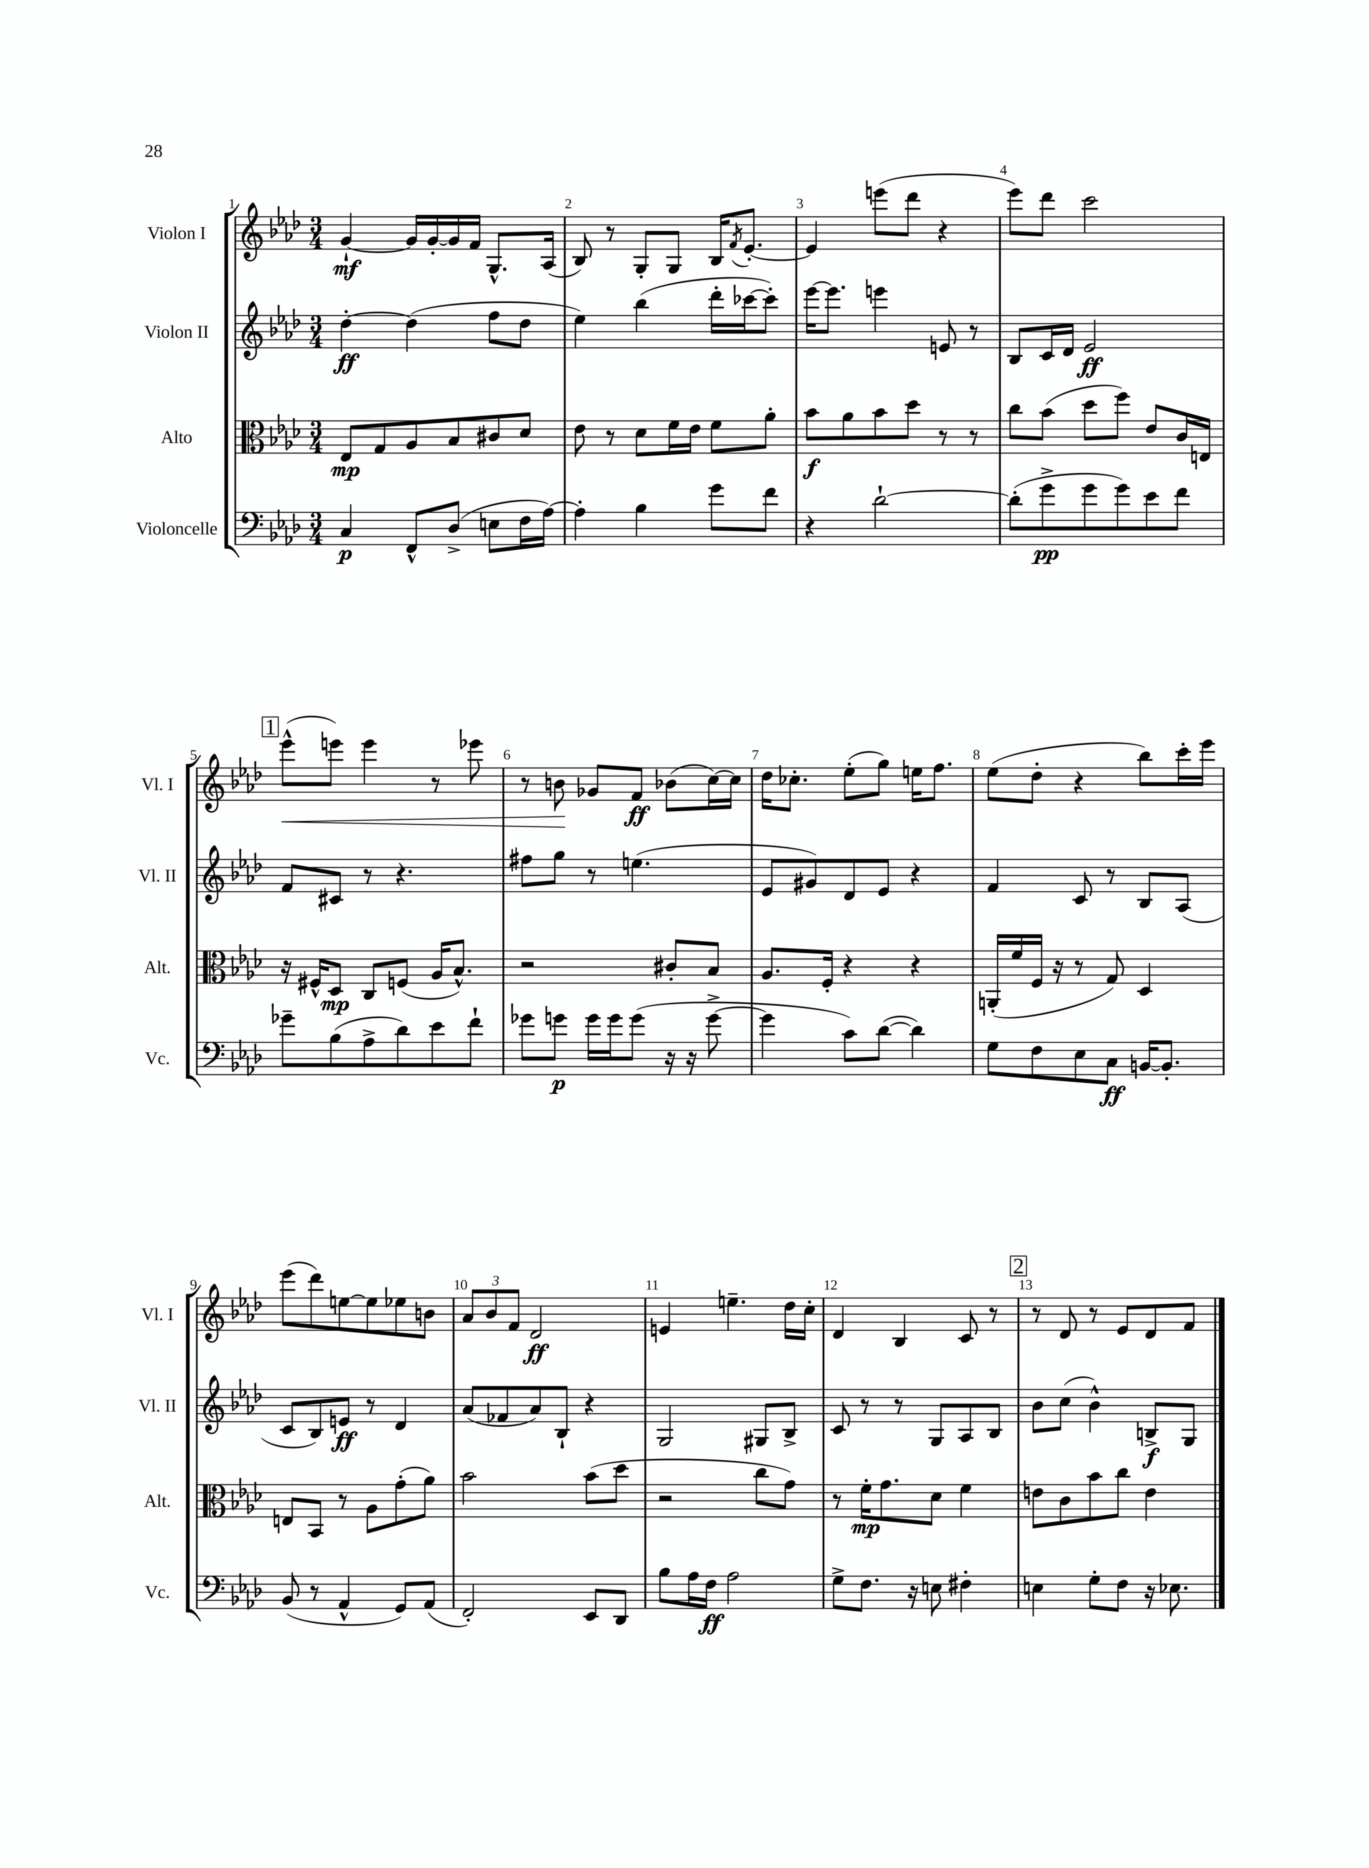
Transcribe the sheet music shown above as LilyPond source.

<<
\new StaffGroup <<
\new Staff = "s0" \with { instrumentName = "Violon I" shortInstrumentName = "Vl. I" } {
    \clef treble \key aes \major \numericTimeSignature \time 3/4
    g'4~-!\mf g'16 g'16~-. g'16 f'16 g8.-^ aes16( |
    bes8) r8 g8-. g8 bes16 \acciaccatura { f'8 } ees'8.~-. |
    ees'4 e'''8( des'''8 r4 |
    ees'''8) des'''8 c'''2 |
    \mark \markup { \box "1" } ees'''8-^\<( e'''8) e'''4 r8 ees'''8 |
    r8 b'8\! ges'8 f'8\ff bes'8( c''16~) c''16 |
    des''16 ces''8.-. ees''8-.( g''8) e''16 f''8. |
    ees''8( des''8-. r4 bes''8) c'''16-. ees'''16 |
    ees'''8( des'''8) e''8~ e''8 ees''8 b'8 |
    \tuplet 3/2 { aes'8 bes'8 f'8 } des'2\ff |
    e'4 e''4.-- des''16 c''16-. |
    des'4 bes4 c'8 r8 |
    \mark \markup { \box "2" } r8 des'8 r8 ees'8 des'8 f'8 \bar "|." |
}
\new Staff = "s1" \with { instrumentName = "Violon II" shortInstrumentName = "Vl. II" } {
    \clef treble \key aes \major \numericTimeSignature \time 3/4
    des''4~-.\ff des''4( f''8 des''8 |
    ees''4) bes''4( des'''16-. ces'''16~ ces'''8-.) |
    ees'''16~ ees'''8. e'''4 e'8 r8 |
    bes8 c'16 des'16 ees'2\ff |
    \mark \markup { \box "1" } f'8 cis'8 r8 r4. |
    fis''8 g''8 r8 e''4.( |
    ees'8 gis'8) des'8 ees'8 r4 |
    f'4 c'8 r8 bes8 aes8( |
    c'8 bes8) e'8\ff r8 des'4 |
    aes'8( fes'8 aes'8) bes8-! r4 |
    g2 gis8 bes8-> |
    c'8 r8 r8 g8 aes8 bes8 |
    \mark \markup { \box "2" } bes'8 c''8( bes'4-^) b8->\f g8 \bar "|." |
}
\new Staff = "s2" \with { instrumentName = "Alto" shortInstrumentName = "Alt." } {
    \clef alto \key aes \major \numericTimeSignature \time 3/4
    ees8\mp g8 aes8 bes8 cis'8 des'8 |
    ees'8 r8 des'8 f'16 ees'16 f'8 aes'8-. |
    bes'8\f aes'8 bes'8 des''8 r8 r8 |
    c''8 bes'8( des''8 f''8) ees'8 c'16 e16 |
    \mark \markup { \box "1" } r16 fis16-^ des8\mp c8 f8( aes16 bes8.-^) |
    r2 cis'8-. bes8 |
    aes8. f16-. r4 r4 |
    a,16-.( f'16 f16 r16 r8 g8) des4 |
    e8 bes,8 r8 aes8 g'8-.( aes'8) |
    bes'2 bes'8( des''8 |
    r2 c''8 g'8) |
    r8 f'16-.\mp g'8. des'8 f'4 |
    \mark \markup { \box "2" } e'8 c'8 bes'8 c''8 e'4 \bar "|." |
}
\new Staff = "s3" \with { instrumentName = "Violoncelle" shortInstrumentName = "Vc." } {
    \clef bass \key aes \major \numericTimeSignature \time 3/4
    c4\p f,8-^ des8->( e8 f16 aes16~) |
    aes4-. bes4 g'8 f'8 |
    r4 des'2~-! |
    des'8-.( g'8->\pp g'8 g'8) ees'8 f'8 |
    \mark \markup { \box "1" } ges'8-- bes8( aes8-> des'8) ees'8 f'8-! |
    ges'8 g'8\p g'16 g'16 g'8( r16 r16 g'8~-> |
    g'4 c'8) des'8~( des'4) |
    g8 f8 ees8 c8\ff b,16~ b,8.-. |
    bes,8( r8 aes,4-^ g,8) aes,8( |
    f,2-.) ees,8 des,8 |
    bes8 aes16 f16\ff aes2 |
    g8-> f8. r16 e8 fis4-. |
    \mark \markup { \box "2" } e4 g8-. f8 r16 ees8. \bar "|." |
}
>>
>>
\layout { \context { \Score \override BarNumber.break-visibility = ##(#f #t #t) barNumberVisibility = #all-bar-numbers-visible } }
